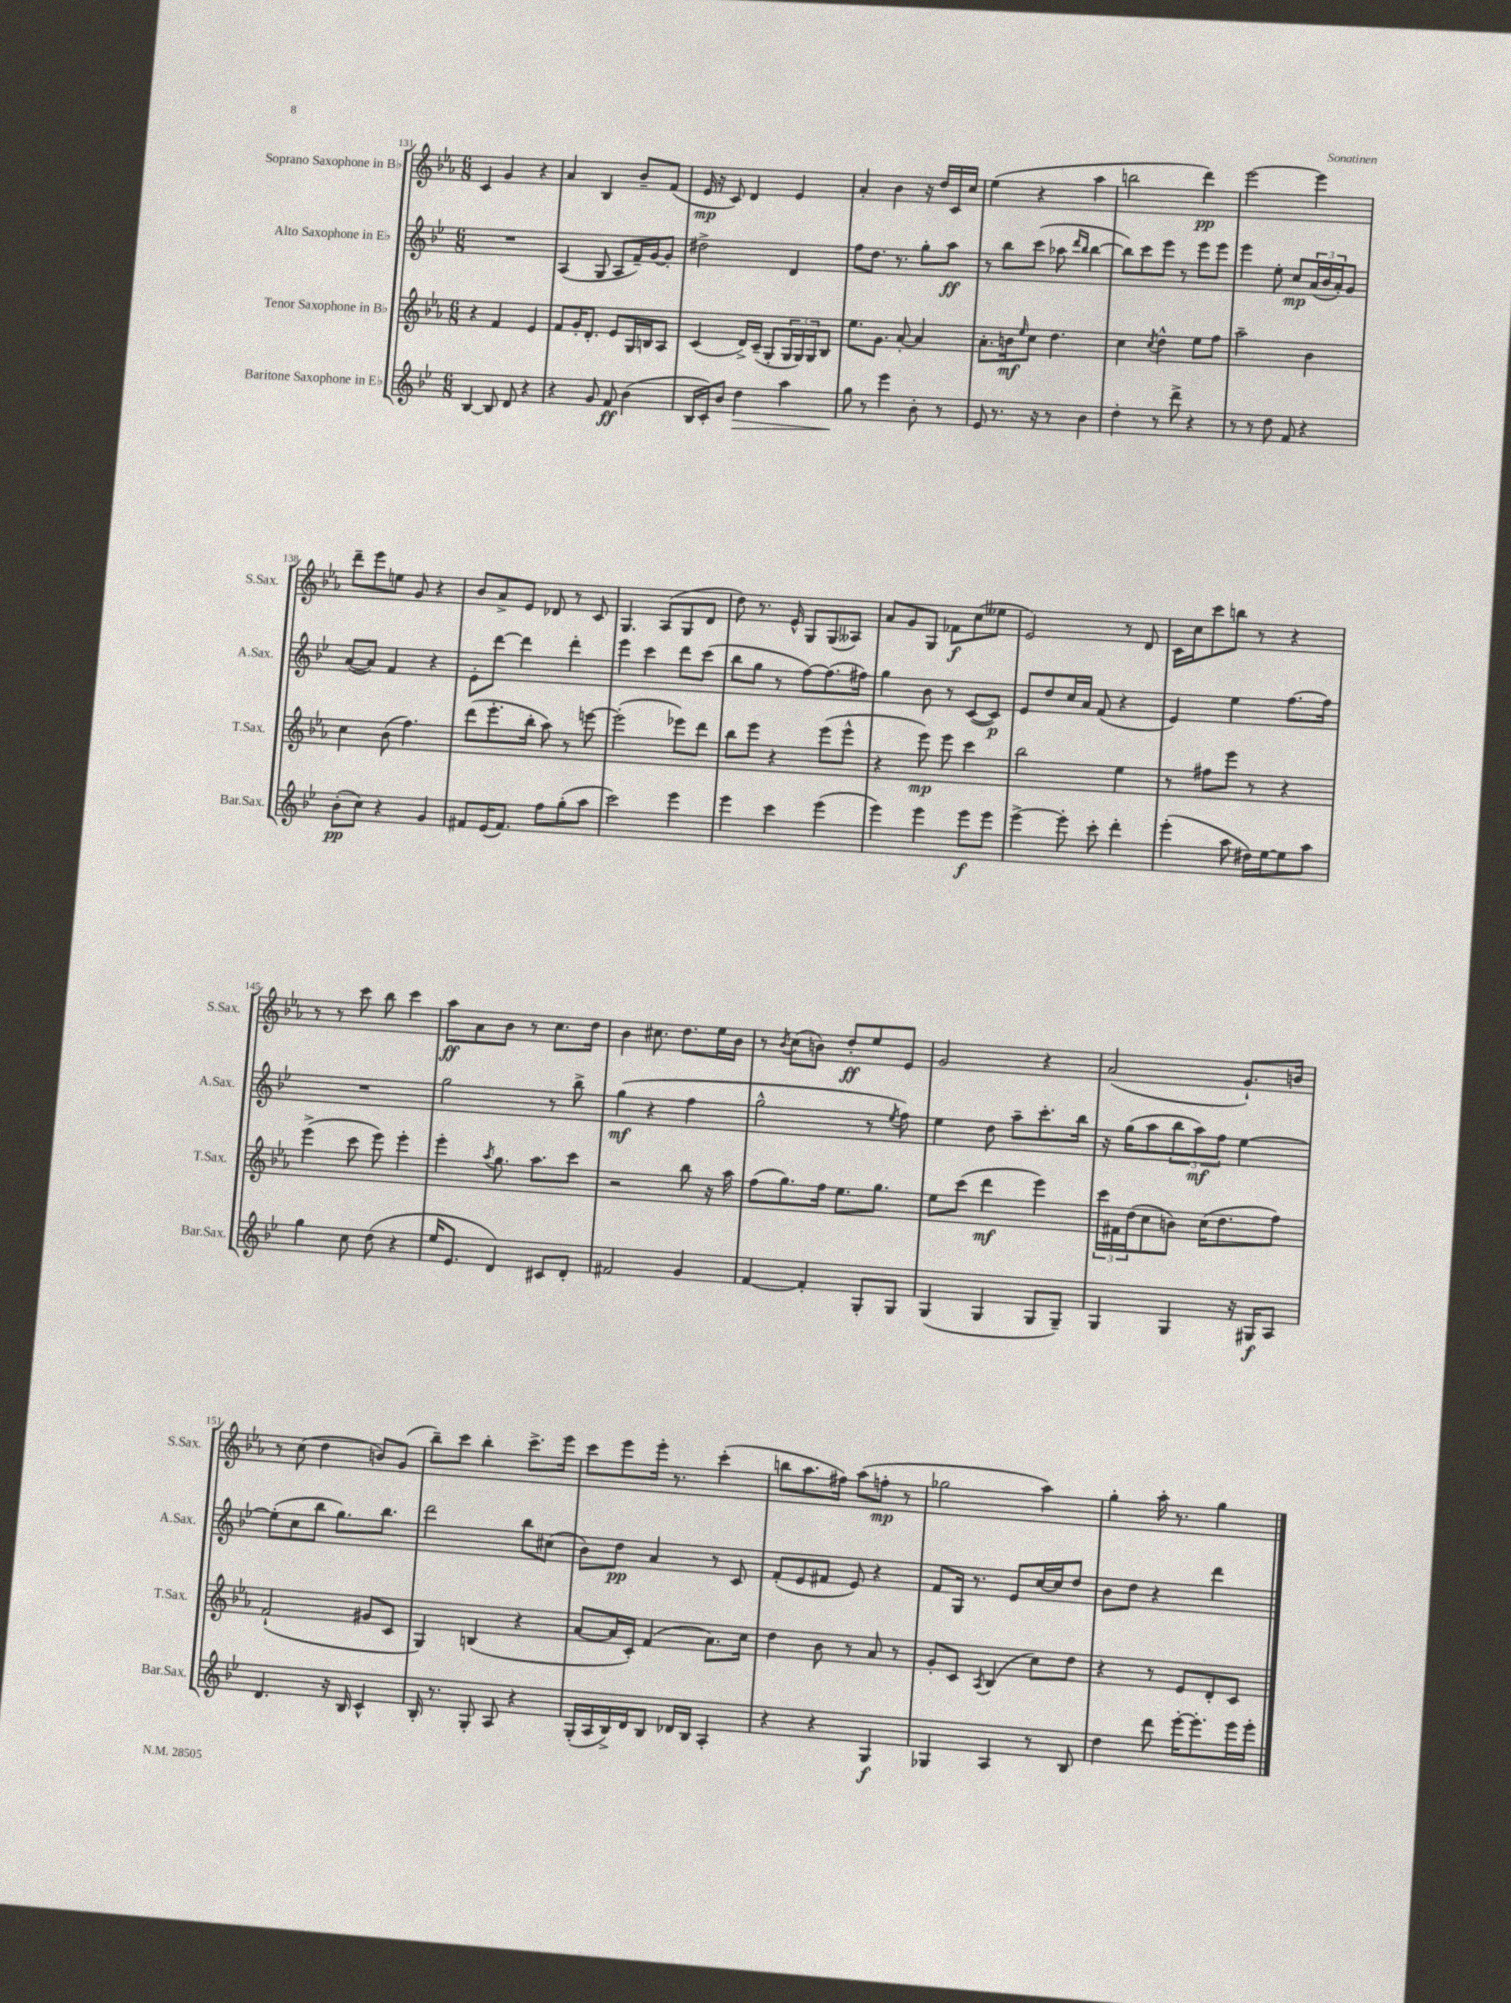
<<
\new StaffGroup <<
\new Staff = "s0" \with { instrumentName = "Soprano Saxophone in Bb" shortInstrumentName = "S.Sax." } {
    \clef treble \key ees \major \numericTimeSignature \time 6/8
    c'4 g'4 r4 |
    aes'4 bes4 bes'8-- f'8( |
    ees'16\mp r16 c'8) d'4 ees'4 |
    aes'4-. bes'4 r16 d''16 c'16 c''16 |
    ees''4( r4 aes''4 |
    b''2 d'''4\pp) |
    ees'''2~ ees'''4 |
    d'''8-- ees'''8 e''8 g'8 r4 |
    bes'8 aes'8-> ees'8 des'8 r8 c'8 |
    g4. aes8( g8 d'8 |
    d''8) r8. ees'16-^ g8 g8( aeses8) |
    aes'8 g'8 g8 fes'8\f c''8( eeses''8 |
    ees'2) r8 d'8 |
    c'16 c''16 c'''8 b''8 r8 r4 |
    r8 r8 c'''8 bes''8 c'''4 |
    aes''8\ff aes'8 bes'8 r8 c''8. d''16 |
    bes'4 cis''8. d''8. ees''16 bes'16 |
    r8 \acciaccatura { bes'8 } c''8( b'8) d''8-.\ff ees''8 ees'8 |
    g'2 r4 |
    aes'2( g'8.-!) b'16 |
    r8 c''8( d''4 b'8) g'8( |
    bes''8--) c'''8 bes''4-. c'''8.-> ees'''16 |
    c'''8 ees'''8 ees'''16-. r8. c'''4-.( |
    b''8 aes''8. fis''16) aes''8( f''8-.\mp r8 |
    ges''2 aes''4) |
    g''4-. aes''16-. r8. g''4 \bar "|." |
}
\new Staff = "s1" \with { instrumentName = "Alto Saxophone in Eb" shortInstrumentName = "A.Sax." } {
    \clef treble \key bes \major \numericTimeSignature \time 6/8
    R2. |
    a4( g8 a8 f'16--) g'16~ g'8-. |
    dis''2-> d'4 |
    f''8 d''8. r8. g''8-. a''8\ff |
    r8 bes''8 c'''8( aes''8 \grace { d'''16 bes''16 } bes''4~ |
    bes''8) c'''8 ees'''8 r8 ees'''8 ees'''8 |
    ees'''4 ees''8-. c''8\mp \tuplet 3/2 { a'16( bes'16 a'16-.) } g'8 |
    a'8~( a'8) f'4 r4 |
    ees'8-. d'''8~ d'''4 d'''4-. |
    ees'''4 c'''4 d'''8 c'''8( |
    bes''8 g''8 r8 f''8~) f''8.( fis''16) |
    g''4 bes'8 r8 c'8~( c'8\p) |
    ees'8 d''8 c''16 a'16 f'8( r4 |
    ees'4) ees''4 f''8.~ f''16 |
    R2. |
    g''2 r8 bes''8-> |
    g''4\mf( r4 f''4 |
    g''2-^ r8 \acciaccatura { ees''8 } f''8) |
    ees''4 d''8 a''8-- c'''8.-. bes''16 |
    r16 g''16( a''8 \tuplet 3/2 { bes''8 a''8\mf) f''8 } ees''4~ |
    ees''8-.( c''8 bes''8 g''8.) bes''8. |
    d'''2 bes''8 cis''8( |
    bes'8) d''8\pp a'4 r8 c'8 |
    f'8-.( ees'8 fis'8 ees'8) r4 |
    f'8 g16 r8. ees'8 c''16~ c''16 d''8 |
    bes'8 d''8 r4 d'''4 \bar "|." |
}
\new Staff = "s2" \with { instrumentName = "Tenor Saxophone in Bb" shortInstrumentName = "T.Sax." } {
    \clef treble \key ees \major \numericTimeSignature \time 6/8
    r4 f'4 ees'4 |
    f'8 g'16-. d'8.-. ees'8 g16 b16 aes8 |
    c'4( d'16->) c'16--( g8-. \tuplet 3/2 { g16 g16) g16 } bes8 |
    ees''8. g'8. aes'8~-. aes'4 |
    aes'8.-. b'16\mf \grace { ees''16 } c''8 d''4. |
    c''4 \acciaccatura { c''8 } d''4-^ ees''8 f''8 |
    aes''2-- bes'4 |
    c''4 bes'8( f''4.) |
    d'''8( ees'''8.-. bes''16-. aes''8) r8 e'''8~ |
    e'''2-.( ees'''8) d'''8 |
    bes''8 ees'''8 r4 ees'''8( ees'''8-^ |
    r4 ees'''8\mp) ees'''8 c'''4 |
    bes''2 ees''4 |
    r8 fis''8 ees'''8 r8 r4 |
    ees'''4->( c'''8 ees'''8) ees'''4-. |
    ees'''4-. \acciaccatura { aes''8 } g''8. aes''8. c'''8 |
    r2 bes''8 r16 aes''16 |
    f''8( g''8.) f''16 ees''8. g''8. |
    ees''8 c'''8( d'''4\mf ees'''4) |
    \tuplet 3/2 { c'''16 fis'16 d''16( } c''8 b'8) c''16( d''8. f''8) |
    f'2-!( gis'8 c'8 |
    g4) b4( r4 |
    aes'8~ aes'16 c'16-.) f'4( aes'8.) c''16 |
    d''4 bes'8 r8 aes'8 r8 |
    g'8-. c'8 \acciaccatura { aes8 } bes4( c''8) d''8 |
    r4 r8 ees'8 d'8-. c'8 \bar "|." |
}
\new Staff = "s3" \with { instrumentName = "Baritone Saxophone in Eb" shortInstrumentName = "Bar.Sax." } {
    \clef treble \key bes \major \numericTimeSignature \time 6/8
    bes4~ bes8 d'8 r4 |
    r4 g'8 f'8\ff bes'4( |
    bes16 c'16-.) bes'8 d''4\> a''4 |
    g''8\! r8 ees'''4 bes'8-. r8 |
    ees'8 r8. r16 r8 bes'4 |
    d''4-. r8 d'''8-> r4 |
    r8 r8 d''8 f'8 r4 |
    bes'8-.\pp( c''8) r4 g'4 |
    fis'8 ees'16( fis'8.) f''8 g''8-.( a''8 |
    c'''2) ees'''4 |
    ees'''4 c'''4 ees'''4( |
    ees'''4) ees'''4 ees'''8\f ees'''8 |
    ees'''4~-> ees'''8-. c'''8-. d'''4-. |
    ees'''4-.( a''8 dis''16) ees''16~ ees''8 a''8 |
    g''4 c''8 d''8( r4 |
    ees''16 ees'8. d'4) cis'8 d'8-. |
    fis'2 g'4 |
    f'4~ f'4-. g8-. g8 |
    g4( g4 g8 g8--) |
    g4 g4 r16 gis16\f a8 |
    d'4. r16 bes16 c'4-^ |
    bes16-. r8. g8-. a8 r4 |
    g16-.( a16 bes16->) d'16 bes8 des'16 bes16 a4-. |
    r4 r4 g4\f |
    ges4 a4 r8 bes8 |
    d''4 d'''8 ees'''16~-. ees'''8.-. ees'''16 ees'''16-. \bar "|." |
}
>>
>>
\layout { \context { \Score currentBarNumber = #131 } }
